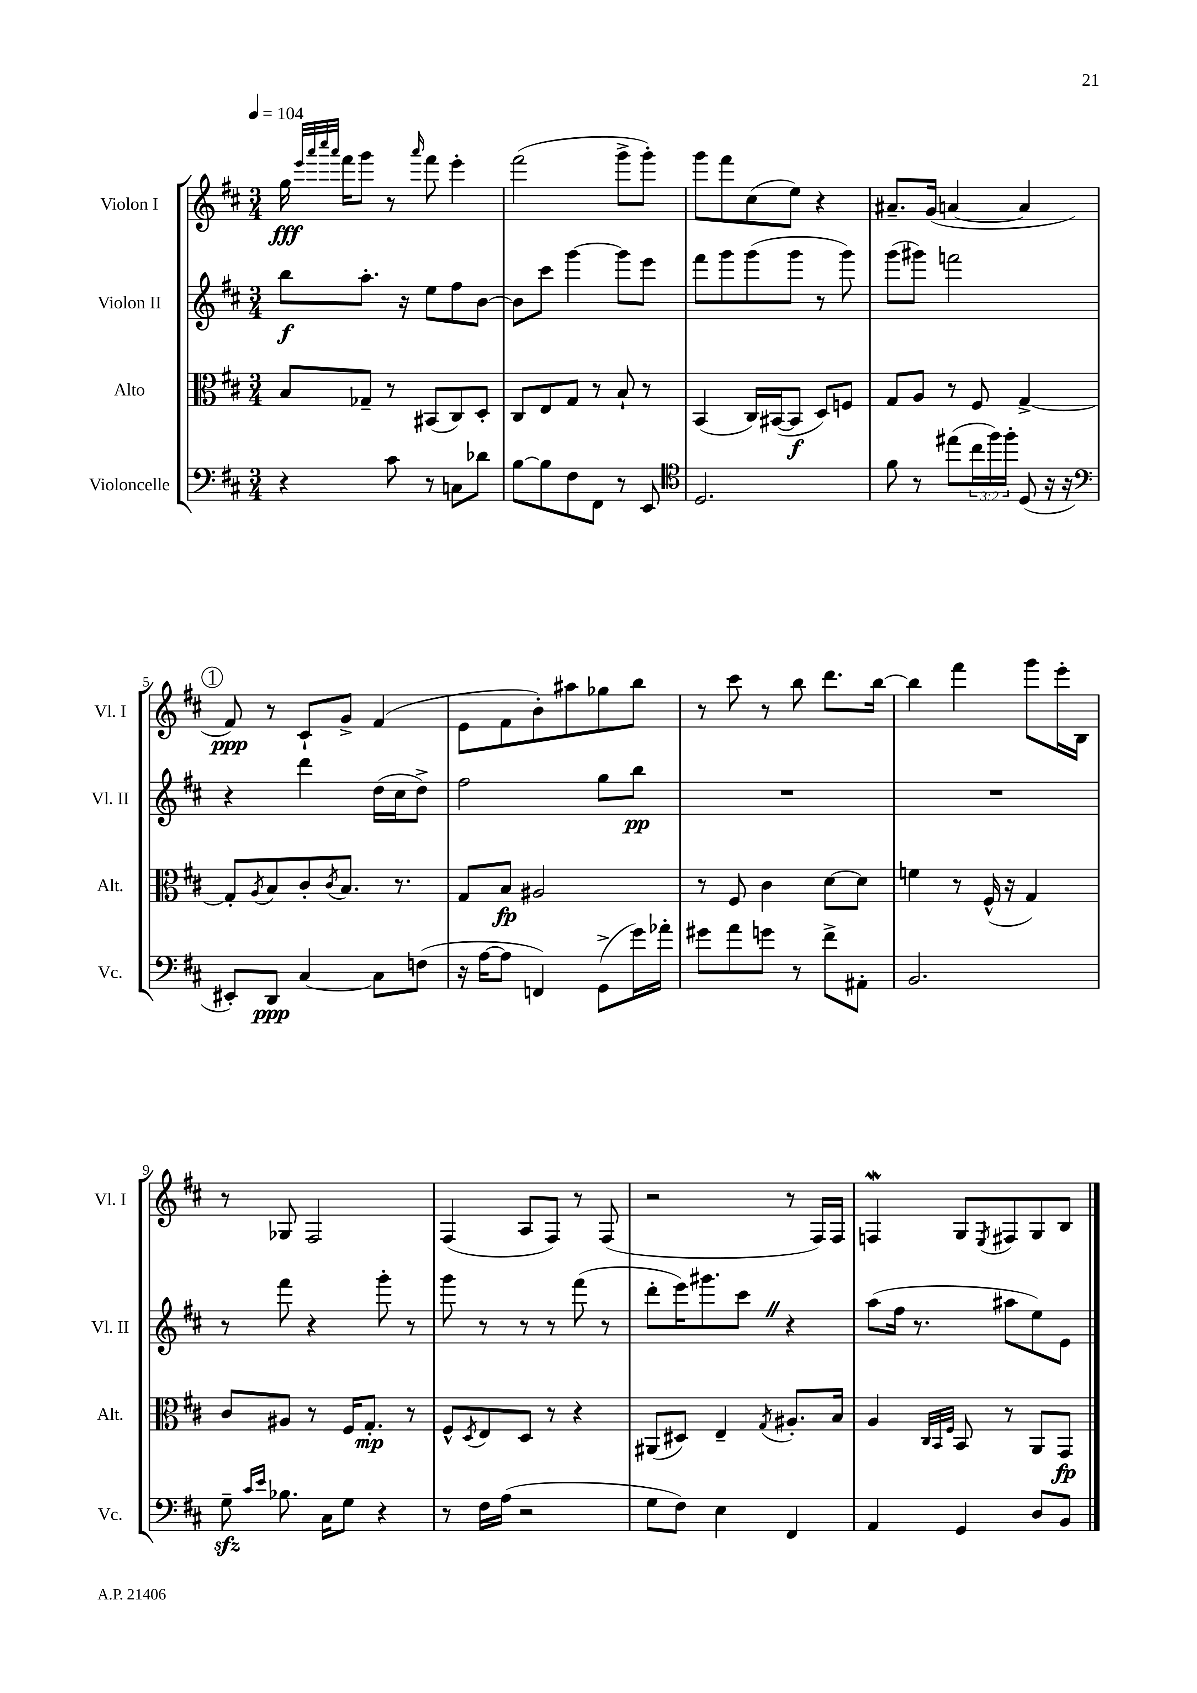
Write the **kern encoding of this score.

**kern	**dynam	**kern	**dynam	**kern	**dynam	**kern	**dynam
*part4	*part4	*part3	*part3	*part2	*part2	*part1	*part1
*staff4	*staff4	*staff3	*staff3	*staff2	*staff2	*staff1	*staff1
*I"Violoncelle	*	*I"Alto	*	*I"Violon II	*	*I"Violon I	*
*I'Vc.	*	*I'Alt.	*	*I'Vl. II	*	*I'Vl. I	*
*clefF4	*	*clefC3	*	*clefG2	*	*clefG2	*
*k[f#c#]	*	*k[f#c#]	*	*k[f#c#]	*	*k[f#c#]	*
*M3/4	*	*M3/4	*	*M3/4	*	*M3/4	*
*MM104	*	*MM104	*	*MM104	*	*MM104	*
=1	=1	=1	=1	=1	=1	=1	=1
4r	.	8B/L	.	8bb\L	f	16gg\	fff
.	.	.	.	.	.	32qqeee/LLL	.
.	.	.	.	.	.	32qqaaa/	.
.	.	.	.	.	.	32qqcccc#/	.
.	.	.	.	.	.	32qqaaa/JJJ	.
.	.	.	.	.	.	16fff#\KL	.
.	.	8G-X~/J	.	8.aa'\J	.	8ggg\J	.
8c#\	.	8r	.	.	.	8r	.
.	.	.	.	16r	.	.	.
.	.	.	.	.	.	16qqaaa/	.
8r	.	(8BB#X/L	.	8ee\L	.	8fff#\	.
8Cn\L	.	8C#/)	.	8ff#\	.	4eee'\	.
8d-X\J	.	8D'/J	.	[8b\J	.	.	.
=2	=2	=2	=2	=2	=2	=2	=2
[8B\L	.	8C#/L	.	8b\L]	.	(2fff#\	.
8B\]	.	8E/	.	8ccc#\J	.	.	.
8F#\	.	8G/J	.	[4ggg\	.	.	.
8FF#\J	.	8r	.	.	.	.	.
8r	.	8B`/	.	8ggg\L]	.	8ggg^\L	.
8EE/	.	8r	.	8eee\J	.	8ggg'\J)	.
=3	=3	=3	=3	=3	=3	=3	=3
*clefC4	*	*	*	*	*	*	*
2.D/	.	(4BB/	.	8fff#\L	.	8ggg\L	.
.	.	.	.	8ggg\	.	8fff#\	.
.	.	16C#/LL)	.	(8ggg\	.	(8cc#\	.
.	.	([16BB#X/J	.	.	.	.	.
.	.	8BB#/J]	f	8ggg\J	.	8ee\J)	.
.	.	8D/L)	.	8r	.	4r	.
.	.	8Fn/J	.	8ggg\)	.	.	.
=4	=4	=4	=4	=4	=4	=4	=4
8f#\	.	8G/L	.	(8ggg\L	.	8.a#X~/L	.
8r	.	8A/J	.	8ggg#X\J)	.	.	.
.	.	.	.	.	.	(16g/Jk	.
(8ee#X\L	.	8r	.	2fffn\	.	[4an/	.
24cc#\L	.	8F#/	.	.	.	.	.
24ff#\)	.	.	.	.	.	.	.
24ff#'\JJ	.	.	.	.	.	.	.
(8D/	.	[4G^/	.	.	.	4a/]	.
16r	.	.	.	.	.	.	.
16r	.	.	.	.	.	.	.
!!LO:LB:g=z
!!LO:REH:place=s1:t=1
=5	=5	=5	=5	=5	=5	=5	=5
*clefF4	*	*	*	*	*	*	*
8EE#X'/L)	.	8G'/L]	.	4r	.	8f#/)	ppp
.	.	8qA/	.	.	.	.	.
8DD/J	ppp	8B/	.	.	.	8r	.
[4C#/	.	8c#'/	.	4ddd\	.	8c#`/L	.
.	.	8qc#/	.	.	.	.	.
.	.	8.B/J	.	.	.	8g^/J	.
8C#\L]	.	.	.	(16dd\LL	.	(4f#/	.
.	.	8.r	.	16cc#\J	.	.	.
(8Fn\J	.	.	.	8dd^\J)	.	.	.
=6	=6	=6	=6	=6	=6	=6	=6
16r	.	8G/L	.	2ff#\	.	8e\L	.
[16A\KL	.	.	.	.	.	.	.
8A\J]	.	8B/J	fp	.	.	8f#\	.
4FFn/)	.	2A#X/	.	.	.	8b'\)	.
.	.	.	.	.	.	8aa#X\	.
(8GG^\L	.	.	.	8gg\L	.	8gg-X\	.
16g\L)	.	.	.	8bb\J	pp	8bb\J	.
16a-X'\JJ	.	.	.	.	.	.	.
=7	=7	=7	=7	=7	=7	=7	=7
8g#X\L	.	8r	.	2.r	.	8r	.
8a\	.	8F#/	.	.	.	8ccc#\	.
8gn\J	.	4c#\	.	.	.	8r	.
8r	.	.	.	.	.	8bb\	.
8f#^\L	.	[8d\L	.	.	.	8.ddd\L	.
8AA#X'\J	.	8d\J]	.	.	.	.	.
.	.	.	.	.	.	[16bb\Jk	.
=8	=8	=8	=8	=8	=8	=8	=8
2.BB/	.	4fn\	.	2.r	.	4bb\]	.
.	.	8r	.	.	.	4fff#\	.
.	.	(16F#^^/	.	.	.	.	.
.	.	16r	.	.	.	.	.
.	.	4G/)	.	.	.	8ggg\L	.
.	.	.	.	.	.	16eee'\L	.
.	.	.	.	.	.	16B\JJ	.
!!LO:LB:g=z
=9	=9	=9	=9	=9	=9	=9	=9
8Gzz~\	.	8c#/L	.	8r	.	8r	.
16qqc#/LL	.	.	.	.	.	.	.
16qqe/JJ	.	.	.	.	.	.	.
8.B-X\	.	8A#X/J	.	8fff#\	.	8G-X/	.
.	.	8r	.	4r	.	2F#/	.
16C#\KL	.	.	.	.	.	.	.
8G\J	.	16F#/KL	.	.	.	.	.
.	.	8.G'/J	mp	.	.	.	.
4r	.	.	.	8ggg'\	.	.	.
.	.	8r	.	8r	.	.	.
=10	=10	=10	=10	=10	=10	=10	=10
8r	.	8F#^^/L	.	8ggg\	.	(4F#/	.
.	.	8qD/	.	.	.	.	.
16F#\LL	.	8E/	.	8r	.	.	.
(16A\JJ	.	.	.	.	.	.	.
2r	.	8D/J	.	8r	.	8A/L	.
.	.	8r	.	8r	.	8F#/J)	.
.	.	4r	.	(8fff#\	.	8r	.
.	.	.	.	8r	.	(8F#/	.
=11	=11	=11	=11	=11	=11	=11	=11
8G\L	.	(8AA#X/L	.	8ddd'\L	.	2r	.
8F#\J)	.	8D#X/J)	.	16eee\K)	.	.	.
.	.	.	.	8.ggg#X\	.	.	.
4E\	.	4E~/	.	.	.	.	.
.	.	.	.	8ccc#Z\J	.	.	.
.	.	8qG/	.	.	.	.	.
4FF#/	.	8.A#X'/L	.	4r	.	8r	.
.	.	.	.	.	.	16F#/LL)	.
.	.	16B/Jk	.	.	.	16F#/JJ	.
=12	=12	=12	=12	=12	=12	=12	=12
4AA/	.	4A/	.	(8aa\L	.	4Fnw/	.
.	.	.	.	16ff#\Jk	.	.	.
.	.	.	.	8.r	.	.	.
.	.	32qqC#/LLL	.	.	.	.	.
.	.	32qqBB/	.	.	.	.	.
.	.	32qqF#/JJJ	.	.	.	.	.
4GG/	.	8BB/	.	.	.	8G/L	.
.	.	.	.	.	.	8qE/	.
.	.	8r	.	8aa#X\L	.	8F#X/	.
8D/L	.	8AA/L	.	8ee\)	.	8G/	.
8BB/J	.	8GG/J	fp	8e\J	.	8B/J	.
==	==	==	==	==	==	==	==
*-	*-	*-	*-	*-	*-	*-	*-
